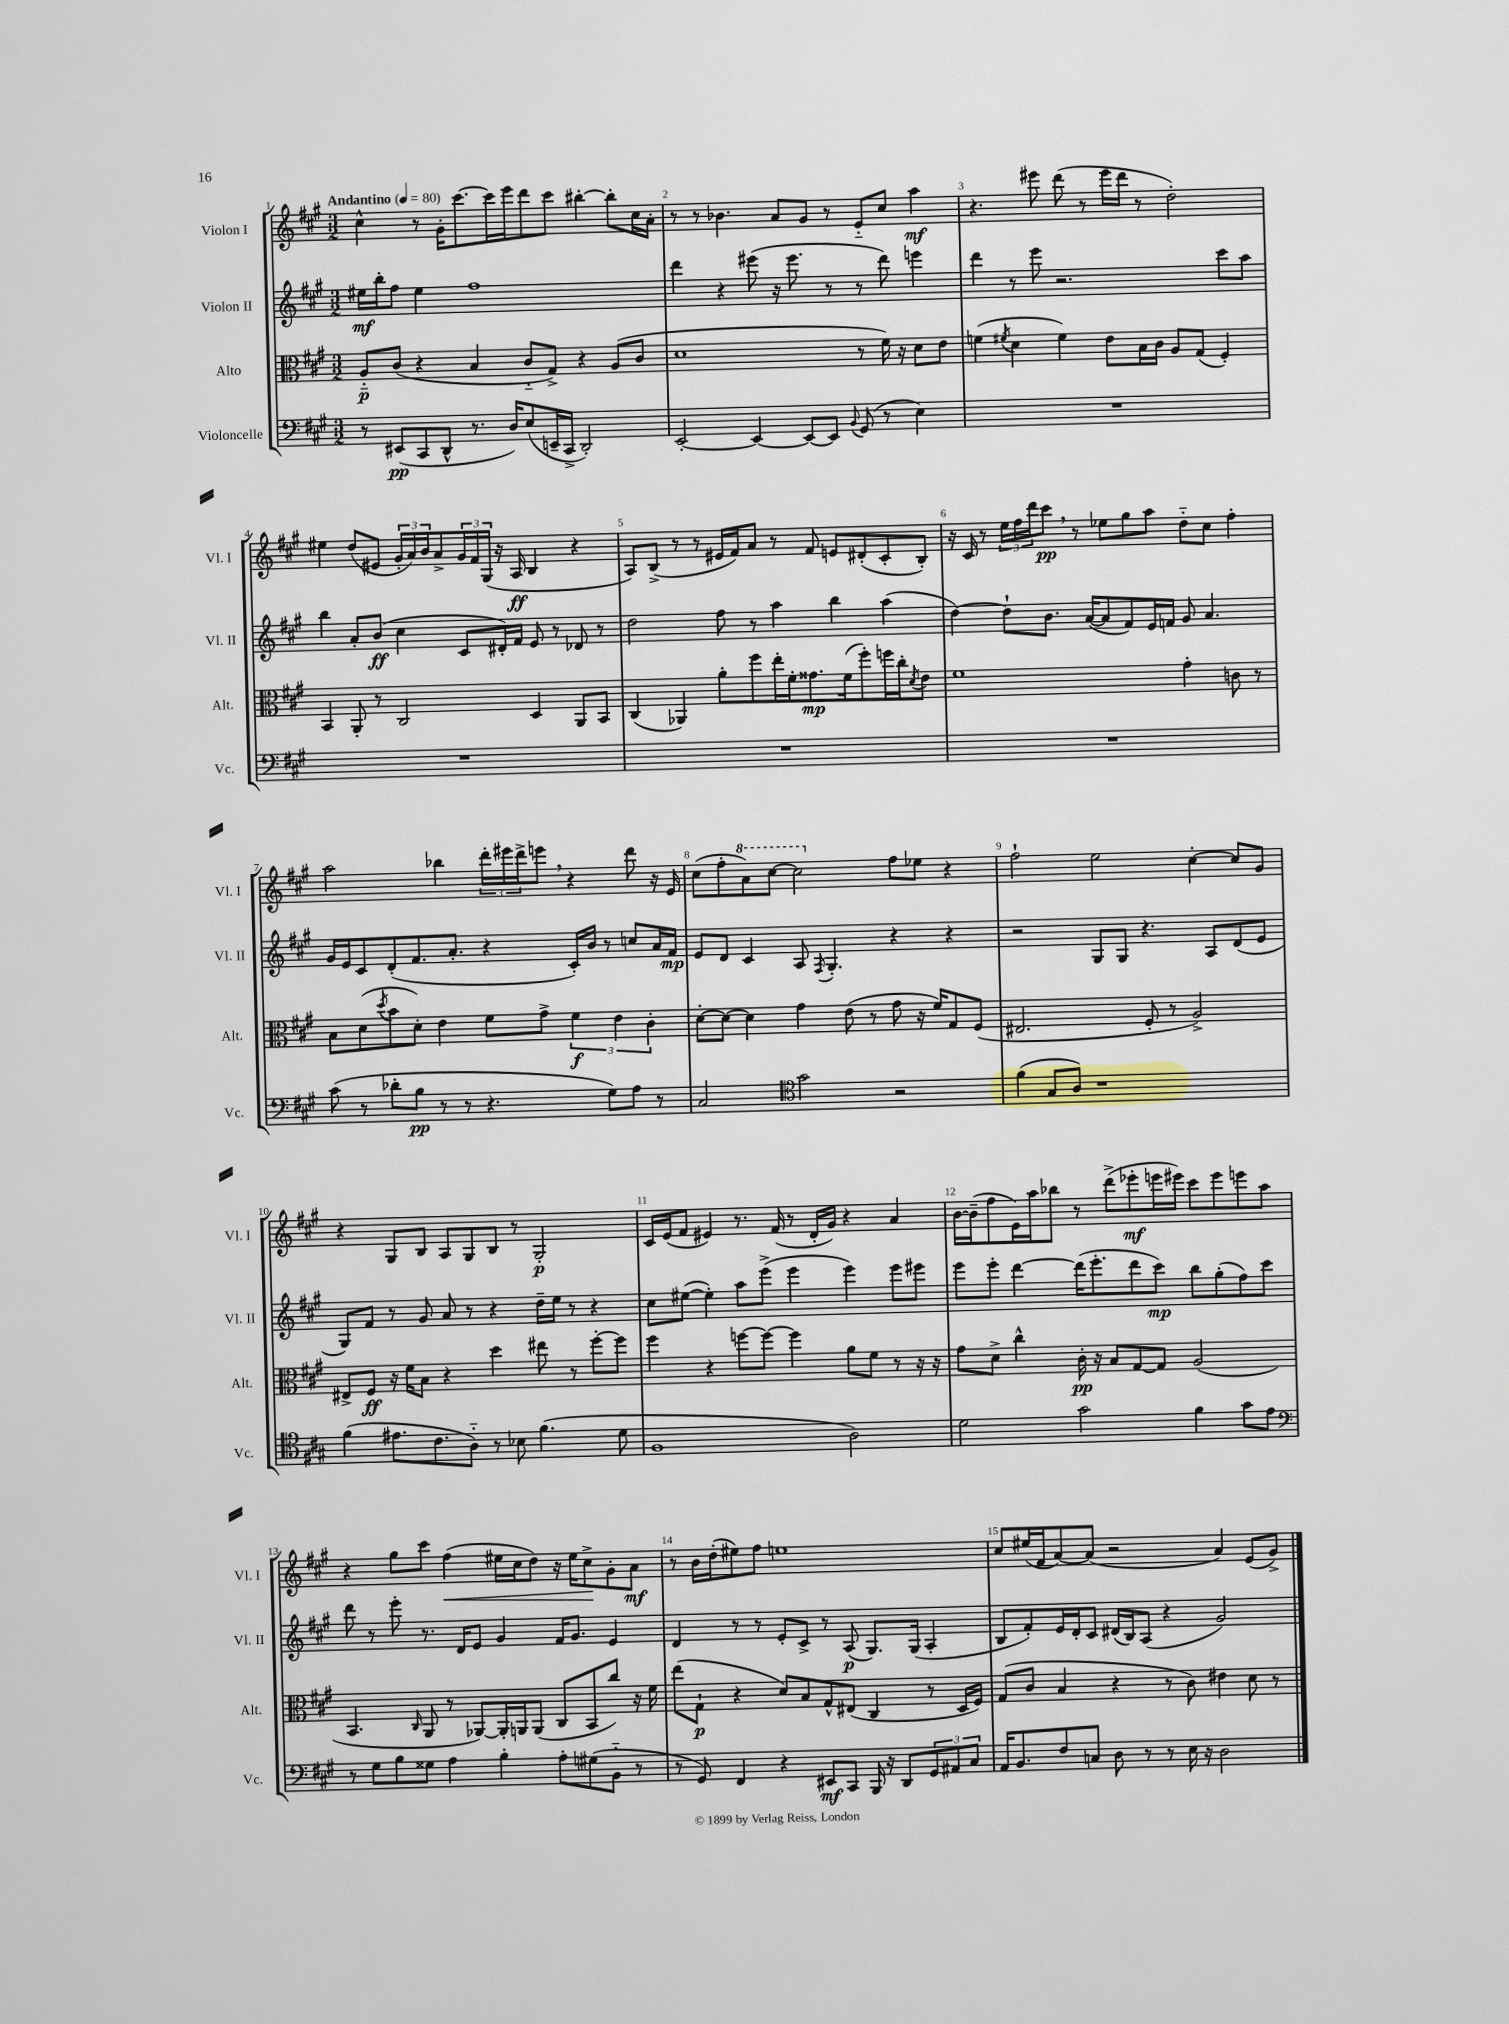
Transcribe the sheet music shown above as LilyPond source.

<<
\new StaffGroup <<
\new Staff = "s0" \with { instrumentName = "Violon I" shortInstrumentName = "Vl. I" } {
    \clef treble \key a \major \numericTimeSignature \time 3/2 \tempo "Andantino" 4 = 80
    cis''4-^ r8 gis'16-. cis'''8.~ cis'''16 e'''16 d'''8 cis'''8 bis''4~-. bis''8-. cis''16 a'16-. |
    r8 r8 bes'4. a'8 gis'8 r8 e'8-_ cis''8 a''4\mf |
    r4. eis'''8 d'''8( r8 eis'''16 d'''16 r8 d''2-.) |
    eis''4 d''8( eis'8 \tuplet 3/2 { gis'16-. a'16) b'16 } a'8-> \tuplet 3/2 { gis'16 fis'16 gis16( } r16 a16\ff b4 r4 |
    a8) b8->( r8 r8 eis'16 fis'16) a'8 r8 fis'8 e'8 dis'8-.( cis'8-. b8-.) |
    r16 cis'16 r8 \tuplet 3/2 { e''16 fis''16 d'''16 } cis'''8\pp \breathe r8 ees''8 gis''8 a''8 d''8-_ cis''8 fis''4-. |
    a''2 bes''4 \tuplet 3/2 { d'''16-. eis'''16 d'''16-> } e'''8 \breathe r4 d'''8 r16 e'16 |
    cis''8( fis''8-. \ottava #1 a''8) cis'''8~ cis'''2 \ottava #0 fis''8 ees''8 r4 |
    fis''2-! e''2 cis''4~-. cis''8 gis'8 |
    r4 gis8 b8 a8 gis8 b8 r8 gis2-.\p |
    cis'16 e'16( fis'8 eis'4) r8. fis'16( r8 d'16-. gis'16) r4 a'4 |
    b'16~ b'16--( fis''8 e'16) a''16 bes''8 r8 d'''8->( ees'''8-.\mf e'''16 eis'''16) cis'''8 eis'''8 e'''8 a''8 |
    r4 gis''8 cis'''8 fis''4\<( eis''16 cis''16 d''8) r16 eis''16 cis''8->\! gis'8-. a'8\mf |
    r8 b'16 d''16-.( eis''8) fis''8 e''1 |
    cis''8 eis''16( fis'16 a'8~) a'8( r2 a'4) e'8( gis'8->) \bar "|." |
}
\new Staff = "s1" \with { instrumentName = "Violon II" shortInstrumentName = "Vl. II" } {
    \clef treble \key a \major \numericTimeSignature \time 3/2
    eis''16\mf b''16-. fis''8 eis''4 fis''1 |
    d'''4 r4 eis'''8( r16 eis'''8. r8 r8 d'''8) e'''4 |
    d'''4 r8 e'''8 r2. cis'''8 a''8 |
    b''4 a'8-. b'8\ff( cis''4 cis'8 dis'16-.) fis'16 e'8 r8 des'8 r8 |
    d''2 fis''8 r8 a''4 b''4 a''4( |
    d''4~) d''8-! b'8. a'16~( a'8 fis'8) e'16 f'16 gis'8 a'4. |
    gis'16 e'16 cis'8 d'8-.( fis'8. a'8.-. r4 cis'16-.) b'16 r8 c''8 a'16 fis'16\mp |
    e'8 d'8 cis'4 a8 \acciaccatura { fis8 } gis4.-. r4 r4 |
    r2 gis8 gis8 r4. a8 d'8( e'8 |
    gis8) fis'8 r8 gis'8 a'8 r8 r4 d''16-- e''16 r8 r4 |
    cis''8 eis''8~( eis''4-.) a''8 e'''8->( e'''4 e'''4) e'''8 eis'''8 |
    e'''8 e'''8-. d'''4~ d'''16( e'''8.-. d'''8 cis'''8\mp) b''8 gis''8-.( fis''8) cis'''8 |
    d'''8 r8 e'''8-. r8. d'16 e'8 gis'4 fis'16 gis'8. e'4 |
    d'4 r8 r8 e'8-. cis'8-> r8 a8\p( gis8.) gis16( a4-. |
    b8 fis'8-.) e'16 d'16-. cis'8 dis'16( b16) a8( r4 gis'2) \bar "|." |
}
\new Staff = "s2" \with { instrumentName = "Alto" shortInstrumentName = "Alt." } {
    \clef alto \key a \major \numericTimeSignature \time 3/2
    a8-_\p cis'8( r4 b4 cis'8-_ gis8->) r4 a8( cis'8 |
    d'1 r8 fis'16) r16 d'8 e'8 |
    f'4( \acciaccatura { fis'8 } d'4 fis'4) e'8 b16 cis'16 a8 gis8( fis4-.) |
    b,4 a,8-. r8 cis2 d4 a,8 b,8 |
    cis4( aes,4) a'8-. fis''8 e''16-. fis'16-. gisis'8.\mp fis'16( fis''8-.) f''16 cis''16-. \acciaccatura { d'8 } e'8 |
    fis'1 gis'4-. c'8 r8 |
    b8 d'8( \acciaccatura { d''8 } b'8 d'8-.) e'4 fis'8 gis'8-> \tuplet 3/2 { fis'4\f e'4 cis'4-. } |
    d'8~-. d'8~ d'4 gis'4 e'8( r8 gis'8 r16 fis'16) gis8 fis8( |
    eis2. fis8-. r8 a2->) |
    eis8-> fis8\ff r16 fis'16 b8 r4 d''4 eis''8 r8 fis''8~-. fis''8 |
    fis''4 r4 f''8~ f''8~ f''4 a'8 fis'8 r8 r16 r16 |
    gis'8 d'8-> cis''4-^ cis'16-.\pp r16 b8 gis8~ gis8 a2( |
    b,4. \grace { cis16 } a,8 r8 aes,8~) aes,16-. a,16 a,8( cis8 b,8 cis''8) r16 fis'16 |
    e''8( gis8-!\p r4 d'8) b8 gis8-^ eis8( cis4 r8 d16 fis16) |
    gis8( cis'8 b4 r4 r8 cis'8) eis'4 d'8 r8 \bar "|." |
}
\new Staff = "s3" \with { instrumentName = "Violoncelle" shortInstrumentName = "Vc." } {
    \clef bass \key a \major \numericTimeSignature \time 3/2
    r8 eis,8\pp( cis,8 d,8-^ r8. d16) e8( e,16-- cis,16-> d,2-.) |
    e,2~-. e,4~ e,8~ e,8 \appoggiatura { b,8 } gis,8( r8 e4) |
    R1. |
    R1. |
    R1. |
    R1. |
    cis'8( r8 des'8-. b8\pp r8 r8 r4. gis8) a8 r8 |
    cis2 \clef tenor gis'2 r2 |
    fis'4( gis8 a8) r1 |
    fis'4( eis'8. cis'8. a8-_) r8 bes8 fis'4.( d'8 |
    fis1 a2) |
    d'2 gis'2 fis'4 gis'8 e'8 |
    \clef bass r8 gis8 b8 gisis8 a4 b4-. a8-. gis8( b,8-_ r8 |
    r8 gis,8) fis,4 r4 eis,8\mf cis,8 b,,16 r16 d,8 \tuplet 3/2 { gis,8 ais,8 cis8 } |
    a,16 b,8. fis8 c8 d8 r8 r8 e16 r16 d2 \bar "|." |
}
>>
>>
\layout { \context { \Score \override BarNumber.break-visibility = ##(#f #t #t) barNumberVisibility = #all-bar-numbers-visible } }
